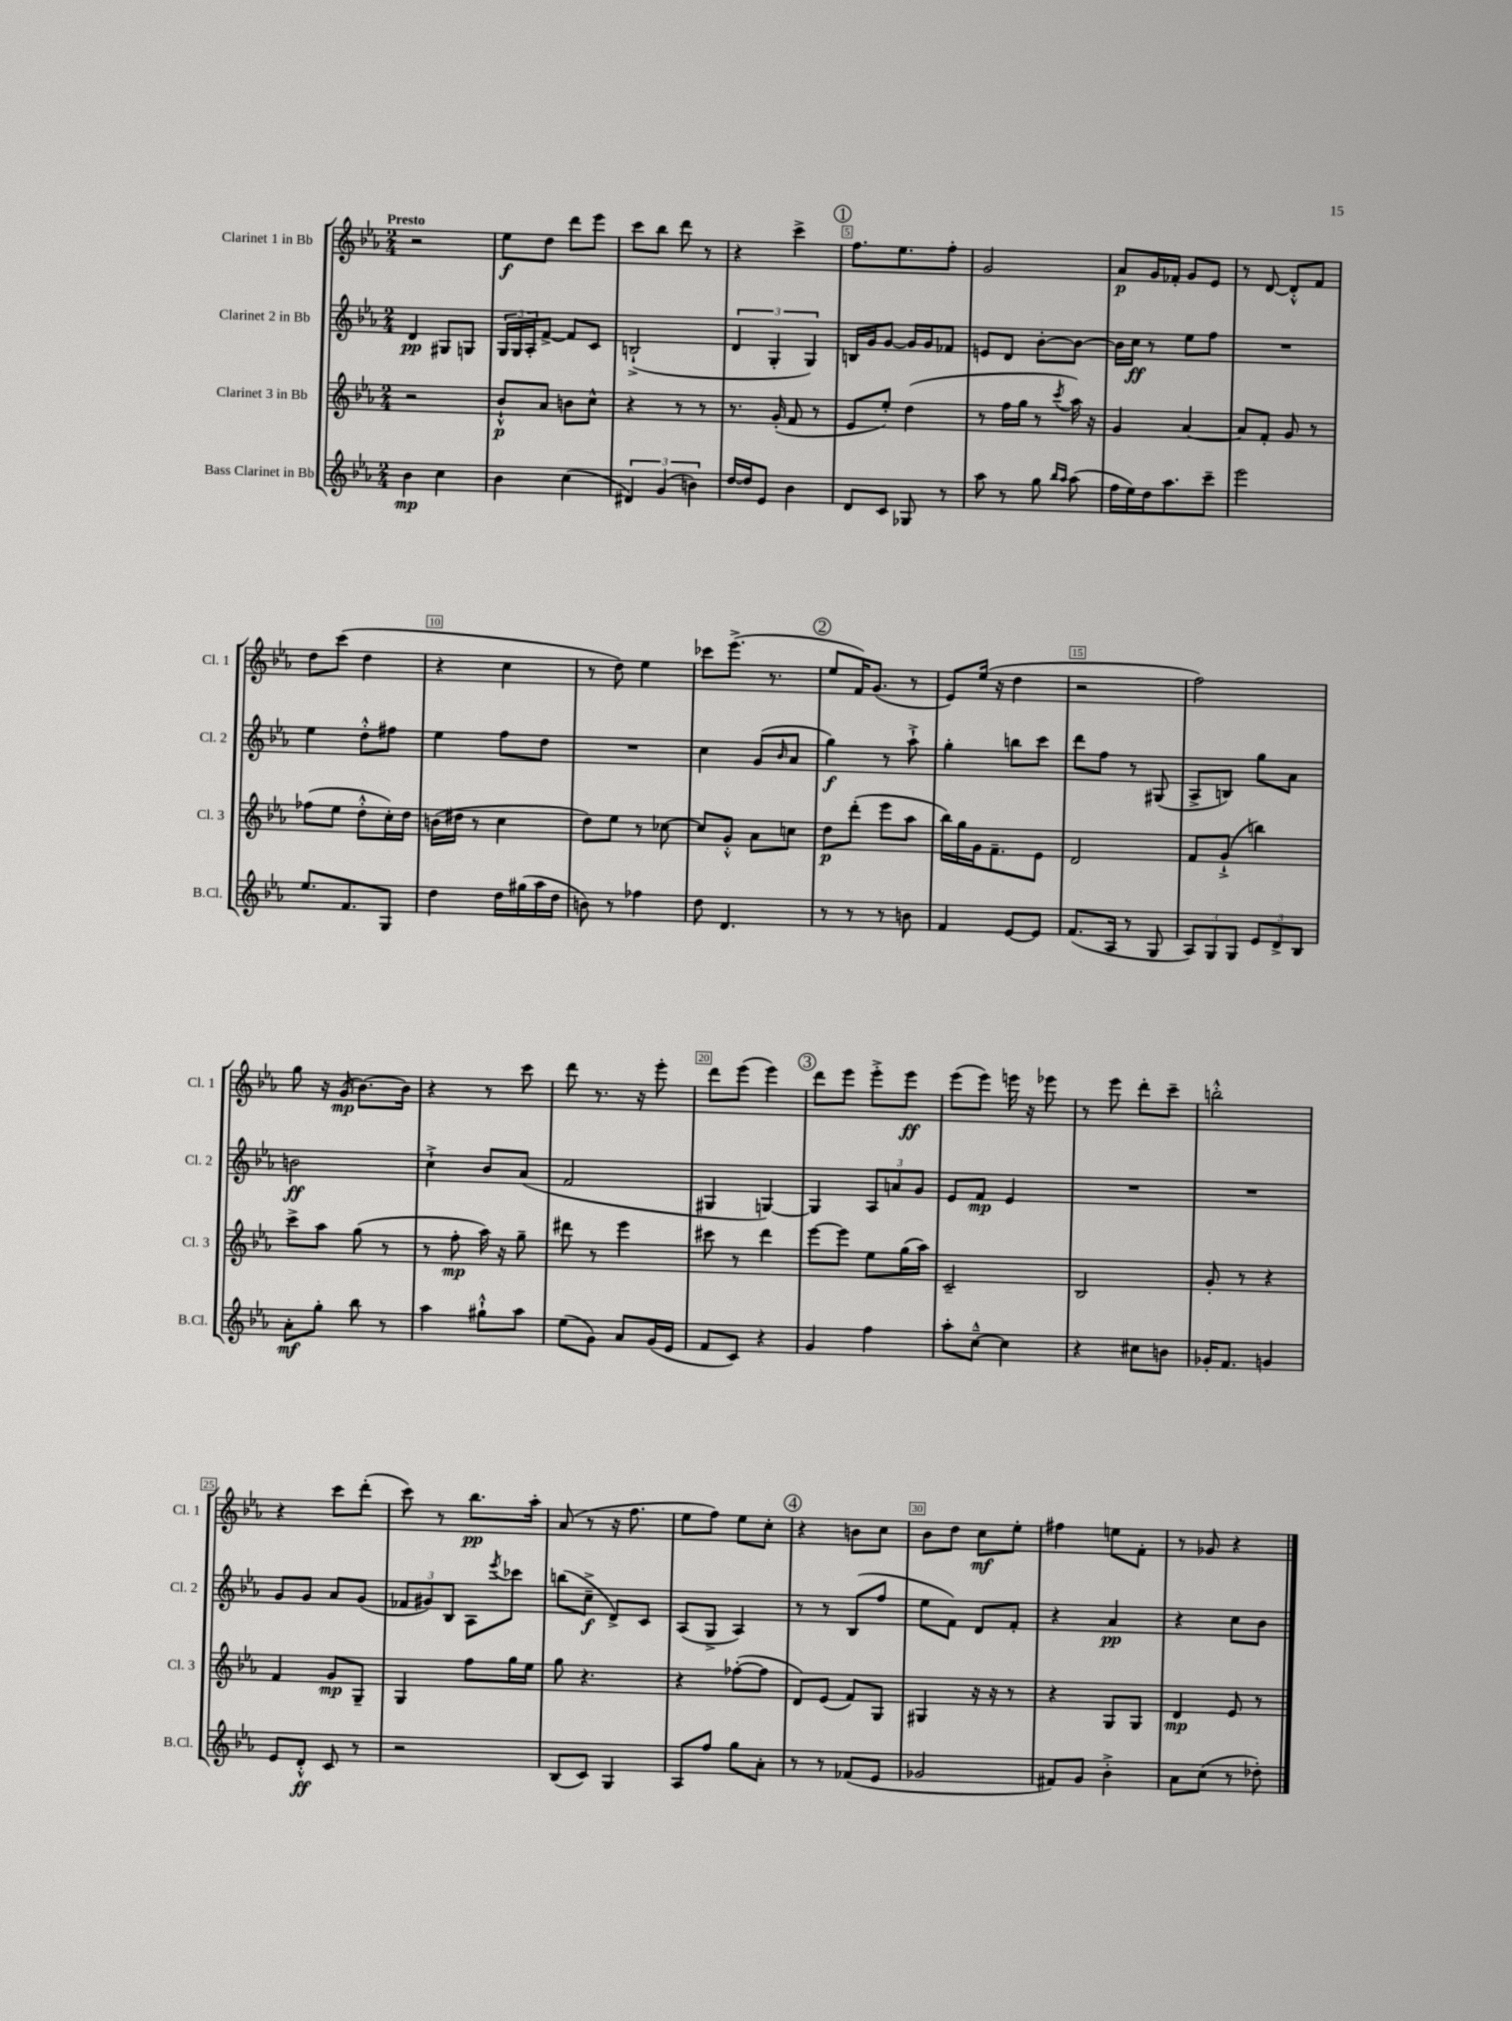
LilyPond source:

<<
\new StaffGroup <<
\new Staff = "s0" \with { instrumentName = "Clarinet 1 in Bb" shortInstrumentName = "Cl. 1" } {
    \clef treble \key ees \major \numericTimeSignature \time 2/4 \tempo "Presto"
    r2 |
    ees''8\f d''8 d'''8 ees'''8 |
    c'''8 bes''8 d'''8 r8 |
    r4 c'''4-> |
    \mark \markup { \circle "1" } f''8. ees''8. f''8-. |
    g'2 |
    aes'8\p g'16 fes'16-. g'8 ees'8 |
    r8 d'8~ d'8-.-^ f'8 |
    d''8 c'''8( d''4 |
    r4 c''4 |
    r8 d''8) ees''4 |
    ces'''8 ees'''8.->( r8. |
    \mark \markup { \circle "2" } ees''8 f'16) g'8.( r8 |
    ees'8) ees''16( r16 d''4 |
    r2 |
    f''2) |
    g''8 r16 g'16\mp( bes'8.~) bes'16 |
    r4 r8 c'''8 |
    d'''8 r8. r16 ees'''8-. |
    d'''8 ees'''8( ees'''4) |
    \mark \markup { \circle "3" } d'''8 ees'''8 ees'''8-.-> ees'''8\ff |
    ees'''8( ees'''8) e'''16 r16 ees'''8 |
    r8 ees'''8 d'''8-. c'''8-- |
    b''2-.-^ |
    r4 c'''8 d'''8-.( |
    c'''8) r8 bes''8.\pp aes''16-. |
    aes'8( r8 r16 f''8. |
    ees''8 f''8) ees''8 c''8-. |
    \mark \markup { \circle "4" } r4 b'8 c''8 |
    bes'8 d''8 c''8\mf ees''8-. |
    fis''4 e''8 f'8-. |
    r8 ges'8 r4 \bar "|." |
}
\new Staff = "s1" \with { instrumentName = "Clarinet 2 in Bb" shortInstrumentName = "Cl. 2" } {
    \clef treble \key ees \major \numericTimeSignature \time 2/4
    d'4\pp gis8 g8 |
    \tuplet 3/2 { g16 g16 aes16-. } f'8~-> f'8 c'8 |
    b2-!->( |
    \tuplet 3/2 { d'4 g4-. g4) } |
    \mark \markup { \circle "1" } b16 g'16 g'8~ g'16 g'16 fes'8 |
    e'8 d'8 bes'8~-. bes'8~ |
    bes'16 c''16\ff r8 ees''8 f''8 |
    R2 |
    ees''4 d''8-.-^ fis''8 |
    ees''4 f''8 d''8 |
    R2 |
    c''4 g'8( \grace { bes'16 } aes'8 |
    \mark \markup { \circle "2" } g''4\f) r8 aes''8-!-> |
    g''4-. b''8 c'''8 |
    d'''8 f''8 r8 gis8( |
    aes8-> b8) g''8 aes'8 |
    b'2\ff |
    c''4-!-> bes'8 aes'8( |
    f'2 |
    gis4 g4~) |
    \mark \markup { \circle "3" } g4 \tuplet 3/2 { aes8 a'8 g'8 } |
    ees'8 f'8\mp ees'4 |
    R2 |
    R2 |
    g'8 g'8 aes'8 g'8( |
    \tuplet 3/2 { fes'8 gis'8) bes8 } aes8 \acciaccatura { ees'''8 } ces'''8 |
    b''8( c''8--->\f d'8->) c'8 |
    aes8( g8-> aes4) |
    \mark \markup { \circle "4" } r8 r8 bes8( f''8 |
    ees''8 f'8) d'8 f'8-. |
    r4 aes'4\pp |
    r4 c''8 bes'8 \bar "|." |
}
\new Staff = "s2" \with { instrumentName = "Clarinet 3 in Bb" shortInstrumentName = "Cl. 3" } {
    \clef treble \key ees \major \numericTimeSignature \time 2/4
    r2 |
    bes'8-!-^\p aes'8 b'8 c''8-^ |
    r4 r8 r8 |
    r8. g'16-.( f'8 r8 |
    \mark \markup { \circle "1" } ees'8 ees''8-.) d''4( |
    r8 f''16 g''16 r8 \acciaccatura { c'''8 } aes''16) r16 |
    g'4 aes'4~ |
    aes'8 f'8-. g'8 r8 |
    fes''8( ees''8 d''8-.-^ c''16-.) d''16 |
    b'16( dis''16 r8 c''4 |
    d''8) ees''8 r8 ces''8~ |
    ces''8 g'8-.-^ aes'8 c''8 |
    \mark \markup { \circle "2" } d''8\p d'''8-.( ees'''8 aes''8 |
    bes''16) g''16 g'16 f'8.-- ees'8 |
    d'2 |
    f'8 g'8-!->( b''4) |
    c'''8-> aes''8 g''8( r8 |
    r8 f''8-.\mp aes''16) r16 g''8-- |
    dis'''8 r8 ees'''4 |
    cis'''8 r8 d'''4 |
    \mark \markup { \circle "3" } ees'''8~ ees'''8 ees''8 g''16( aes''16) |
    c'2-- |
    bes2 |
    g'8-. r8 r4 |
    f'4 g'8\mp g8-- |
    g4 f''8 g''16 ees''16 |
    g''8 r4. |
    r4 fes''8~-.( fes''8 |
    \mark \markup { \circle "4" } d'8) ees'8( f'8) g8 |
    gis4 r16 r16 r8 |
    r4 g8 g8 |
    d'4\mp ees'8 r8 \bar "|." |
}
\new Staff = "s3" \with { instrumentName = "Bass Clarinet in Bb" shortInstrumentName = "B.Cl." } {
    \clef treble \key ees \major \numericTimeSignature \time 2/4
    bes'4\mp c''4 |
    bes'4 c''4( |
    \tuplet 3/2 { dis'4) g'4( b'4) } |
    d''16~ d''16 ees'8 bes'4 |
    \mark \markup { \circle "1" } d'8 c'8 ges8 r8 |
    aes''8 r8 g''8 \grace { bes''16 aes''16 } aes''8( |
    f''16 ees''16) d''16 aes''8. c'''8-- |
    ees'''2 |
    ees''8. f'8. g8 |
    d''4 d''16 gis''16( aes''16 d''16 |
    b'8) r8 fes''4 |
    d''8 d'4. |
    \mark \markup { \circle "2" } r8 r8 r8 b'8 |
    f'4 ees'8~ ees'8 |
    f'8.( aes16 r8 g8 |
    \tuplet 3/2 { aes8) g8 g8 } \tuplet 3/2 { ees'8 d'8-> bes8 } |
    aes'8-.\mf g''8-. bes''8 r8 |
    aes''4 gis''8-!-^ aes''8 |
    ees''8( g'8) aes'8 g'16( ees'16 |
    f'8 c'8) r4 |
    \mark \markup { \circle "3" } g'4 f''4 |
    aes''8-. c''8~---^ c''4 |
    r4 cis''8 b'8 |
    ges'16-. f'8. g'4 |
    ees'8 d'8-.-^\ff c'8 r8 |
    r2 |
    bes8( c'8) g4 |
    aes8 f''8 g''8 aes'8-. |
    \mark \markup { \circle "4" } r8 r8 fes'8( ees'8 |
    ges'2 |
    fis'8) g'8 bes'4-.-> |
    aes'8 c''8( r8 des''8-.) \bar "|." |
}
>>
>>
\layout { \context { \Score \override BarNumber.break-visibility = ##(#f #t #t) barNumberVisibility = #(every-nth-bar-number-visible 5) \override BarNumber.stencil = #(make-stencil-boxer 0.1 0.3 ly:text-interface::print) } }
